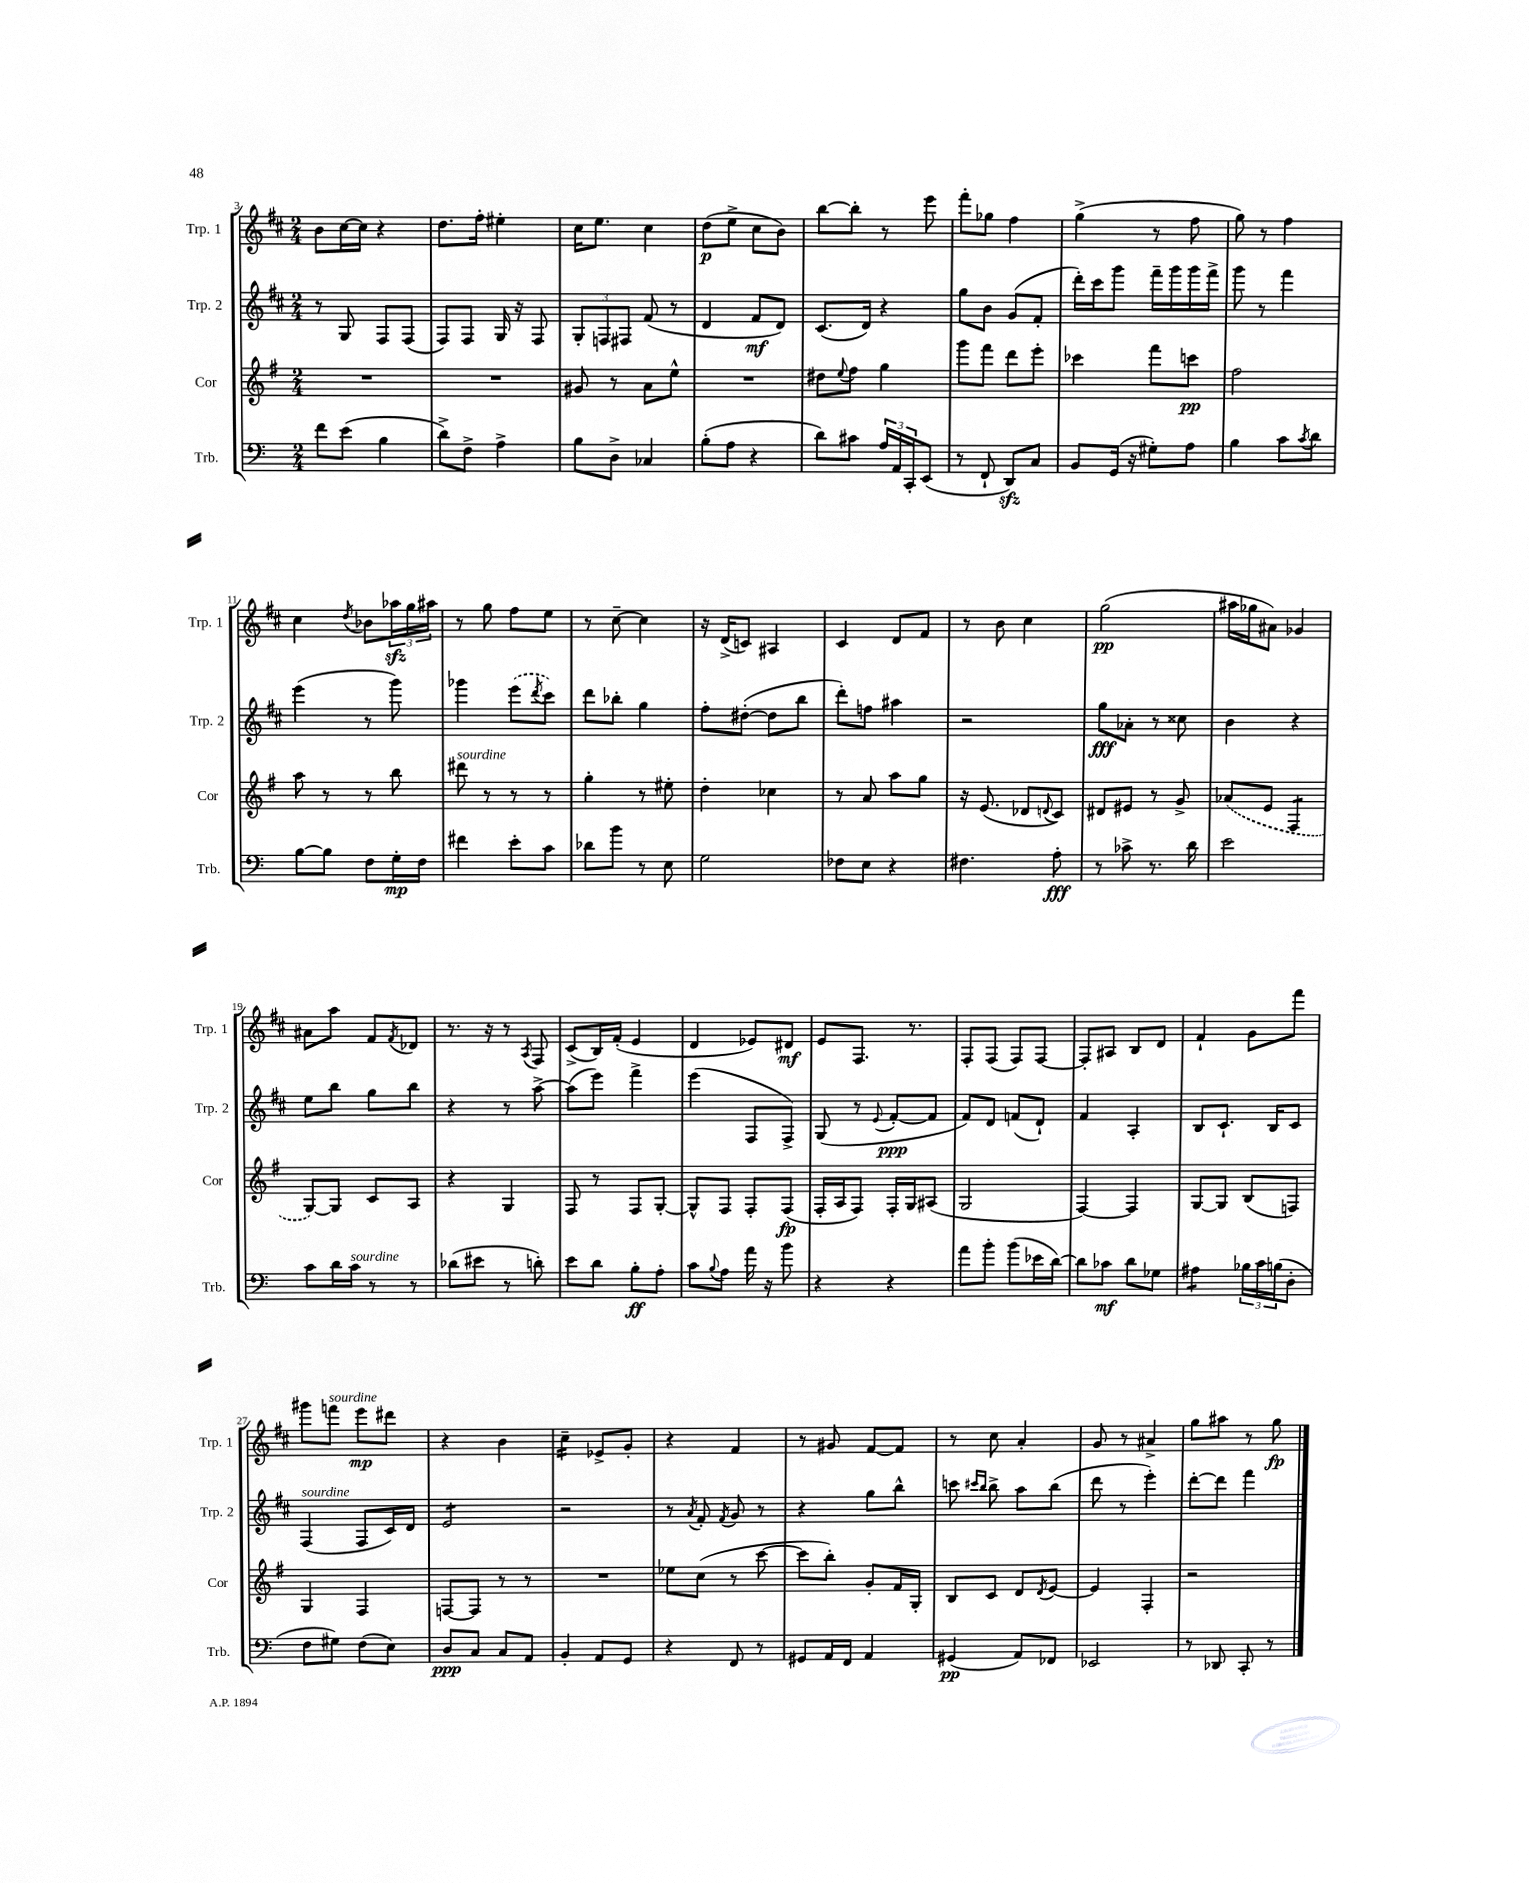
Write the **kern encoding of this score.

**kern	**kern	**kern	**kern
*staff4	*staff3	*staff2	*staff1
*clefF4	*clefG2	*clefG2	*clefG2
*k[]	*k[f#]	*k[f#c#]	*k[f#c#]
*M2/4	*M2/4	*M2/4	*M2/4
8f	2r	8r	8b
(8e	.	8G	[16cc#
.	.	.	16cc#]
4B	.	8F#	4r
.	.	(8F#	.
=	=	=	=
8d^)	2r	8F#)	8.dd
8F^	.	8F#	.
.	.	.	16ff#'
4A^	.	16G	4ee#'
.	.	16r	.
.	.	8F#	.
=	=	=	=
8B	8g#	12G'	16cc#
.	.	.	8.ee
.	.	12F	.
8D^	8r	.	.
.	.	12F#	.
4C-	8a	(8f#	4cc#
.	8ee^^	8r	.
=	=	=	=
(8B'	2r	4d	(8dd
8A	.	.	8ee^
4r	.	8f#	8cc#
.	.	8d)	8b)
=	=	=	=
8d)	8dd#	(8.c#	[8bb
.	8qqee	.	.
8c#	8ff#	.	8bb']
.	.	16d)	.
24A	4gg	4r	8r
24AA	.	.	.
24CC'	.	.	.
(8EE	.	.	8eee
=	=	=	=
8r	8ggg	8gg	8fff#'
8FF`	8fff#	8b	8gg-
8DD)	8ddd	(8g	4ff#
8C	8eee'	8f#'	.
=	=	=	=
8BB	4ccc-	16ddd')	(4gg^
.	.	16ccc#	.
(16GG	.	8ggg	.
16r	.	.	.
8G#')	8fff#	16fff#~	8r
.	.	16ggg	.
8A	8ccc	16ggg	8ff#
.	.	16fff#^	.
=	=	=	=
4B	2ff#	8ggg	8gg)
.	.	8r	8r
8c	.	4fff#	4ff#
8qc	.	.	.
8d	.	.	.
=	=	=	=
[8B	8aa	(4eee	4cc#
8B]	8r	.	.
.	.	.	8qdd
8F	8r	8r	8b-
16G'	8bb	8ggg)	24aa-
.	.	.	24gg
16F	.	.	.
.	.	.	24aa#
=	=	=	=
4f#	8ddd#	4ggg-	8r
.	8r	.	8gg
8e'	8r	(8eee	8ff#
.	.	8qddd	.
8c	8r	8ccc#)	8ee
=	=	=	=
8d-	4gg'	8ddd	8r
8b	.	8bb-'	[8cc#~
8r	8r	4gg	4cc#]
8E	8ee#'	.	.
=	=	=	=
2G	4dd'	8ff#'	16r
.	.	.	(16d^
.	.	([8dd#'	8c)
.	4cc-	8dd#]	4A#
.	.	8bb	.
=	=	=	=
8F-	8r	8ddd')	4c#
8E	8a	8ff	.
4r	8aa	4aa#	8d
.	8gg	.	8f#
=	=	=	=
4.F#	16r	2r	8r
.	(8.e	.	.
.	.	.	8b
.	8d-	.	4cc#
.	8qqd	.	.
8A'	8c)	.	.
=	=	=	=
8r	8d#	8gg	(2gg
8c-^	8e#	8a-'	.
8.r	8r	8r	.
.	8g^	8cc##	.
16d	.	.	.
=	=	=	=
2e	(8a-	4b	16aa#
.	.	.	16gg-
.	8e	.	8a#)
.	4F#	4r	4g-
=	=	=	=
8c	[8G)	8ee	8a#
16d	8G]	8bb	8aa
16c	.	.	.
8r	8c	8gg	8f#
.	.	.	8qf#
8r	8A	8bb	8d-
=	=	=	=
(8d-	4r	4r	8.r
8e#	.	.	.
.	.	.	16r
8r	4G	8r	8r
.	.	.	8qA
8d')	.	[8aa^	8F#
=	=	=	=
8e	8F#	(8aa]	(8c#^
8d	8r	8eee)	16B)
.	.	.	(16f#'
8B'	8F#	4fff#^	4e
8A'	[8G'	.	.
=	=	=	=
8c	8G^^]	(4eee	4d
8qqB	.	.	.
8A	8F#	.	.
16a	8F#'	8F#	8e-)
16r	.	.	.
8b	(8F#	8F#^)	8d#
=	=	=	=
4r	16F#'	(8G	8e
.	16A	.	.
.	8F#)	8r	8.F#
.	.	8qqe	.
4r	16F#'	[8f#'	.
.	16G	.	8.r
.	(8A#	8f#]	.
=	=	=	=
8a	2G	8f#)	8F#'
8b'	.	8d	(8F#
(8b	.	(8f	8F#)
16e-	.	8d`)	[8F#
[16d)	.	.	.
=	=	=	=
8d]	[4F#)	4f#	8F#']
8c-	.	.	8A#
8d	4F#]	4A'	8B
8G-	.	.	8d
=	=	=	=
4A#	[8G	8B	4f#`
.	8G]	8.c#`	.
24B-	(8B	.	8g
24c	.	.	.
.	.	16B	.
(24B	.	.	.
8D'	8F)	8c#	8fff#
=	=	=	=
8F	4G	(4F#	8ggg#
8G#)	.	.	8fff
(8F	4F#	8F#	8eee
8E)	.	16c#)	8ddd#
.	.	16d	.
=	=	=	=
8D	[8F	2e	4r
8C	8F]	.	.
8C	8r	.	4b
8AA	8r	.	.
=	=	=	=
4BB'	2r	2r	4cc#~
8AA	.	.	8e-^
8GG	.	.	8g'
=	=	=	=
4r	8ee-	8r	4r
.	.	8qa	.
.	(8cc	8f#'	.
.	.	8qf#	.
8FF	8r	8g	4f#
8r	[8ccc	8r	.
=	=	=	=
8GG#	8ccc]	4r	8r
16AA	8bb')	.	8g#
16FF	.	.	.
4AA	8g'	8gg	[8f#
.	16f#	8bb^^	8f#]
.	16G'	.	.
=	=	=	=
(4GG#	8B	8ccc	8r
.	.	16qqccc#	.
.	.	16qqbb	.
.	8c	8bb^	8cc#
8AA)	8d	8aa	4a'
.	8qd	.	.
8FF-	[8e	(8bb	.
=	=	=	=
2EE-	4e]	8ddd	8g
.	.	8r	8r
.	4F#'	4eee')	4a#^
=	=	=	=
8r	2r	[8ddd'	8gg
8DD-	.	8ddd]	8aa#
8CC'	.	4fff#	8r
8r	.	.	8gg
==	==	==	==
*-	*-	*-	*-
